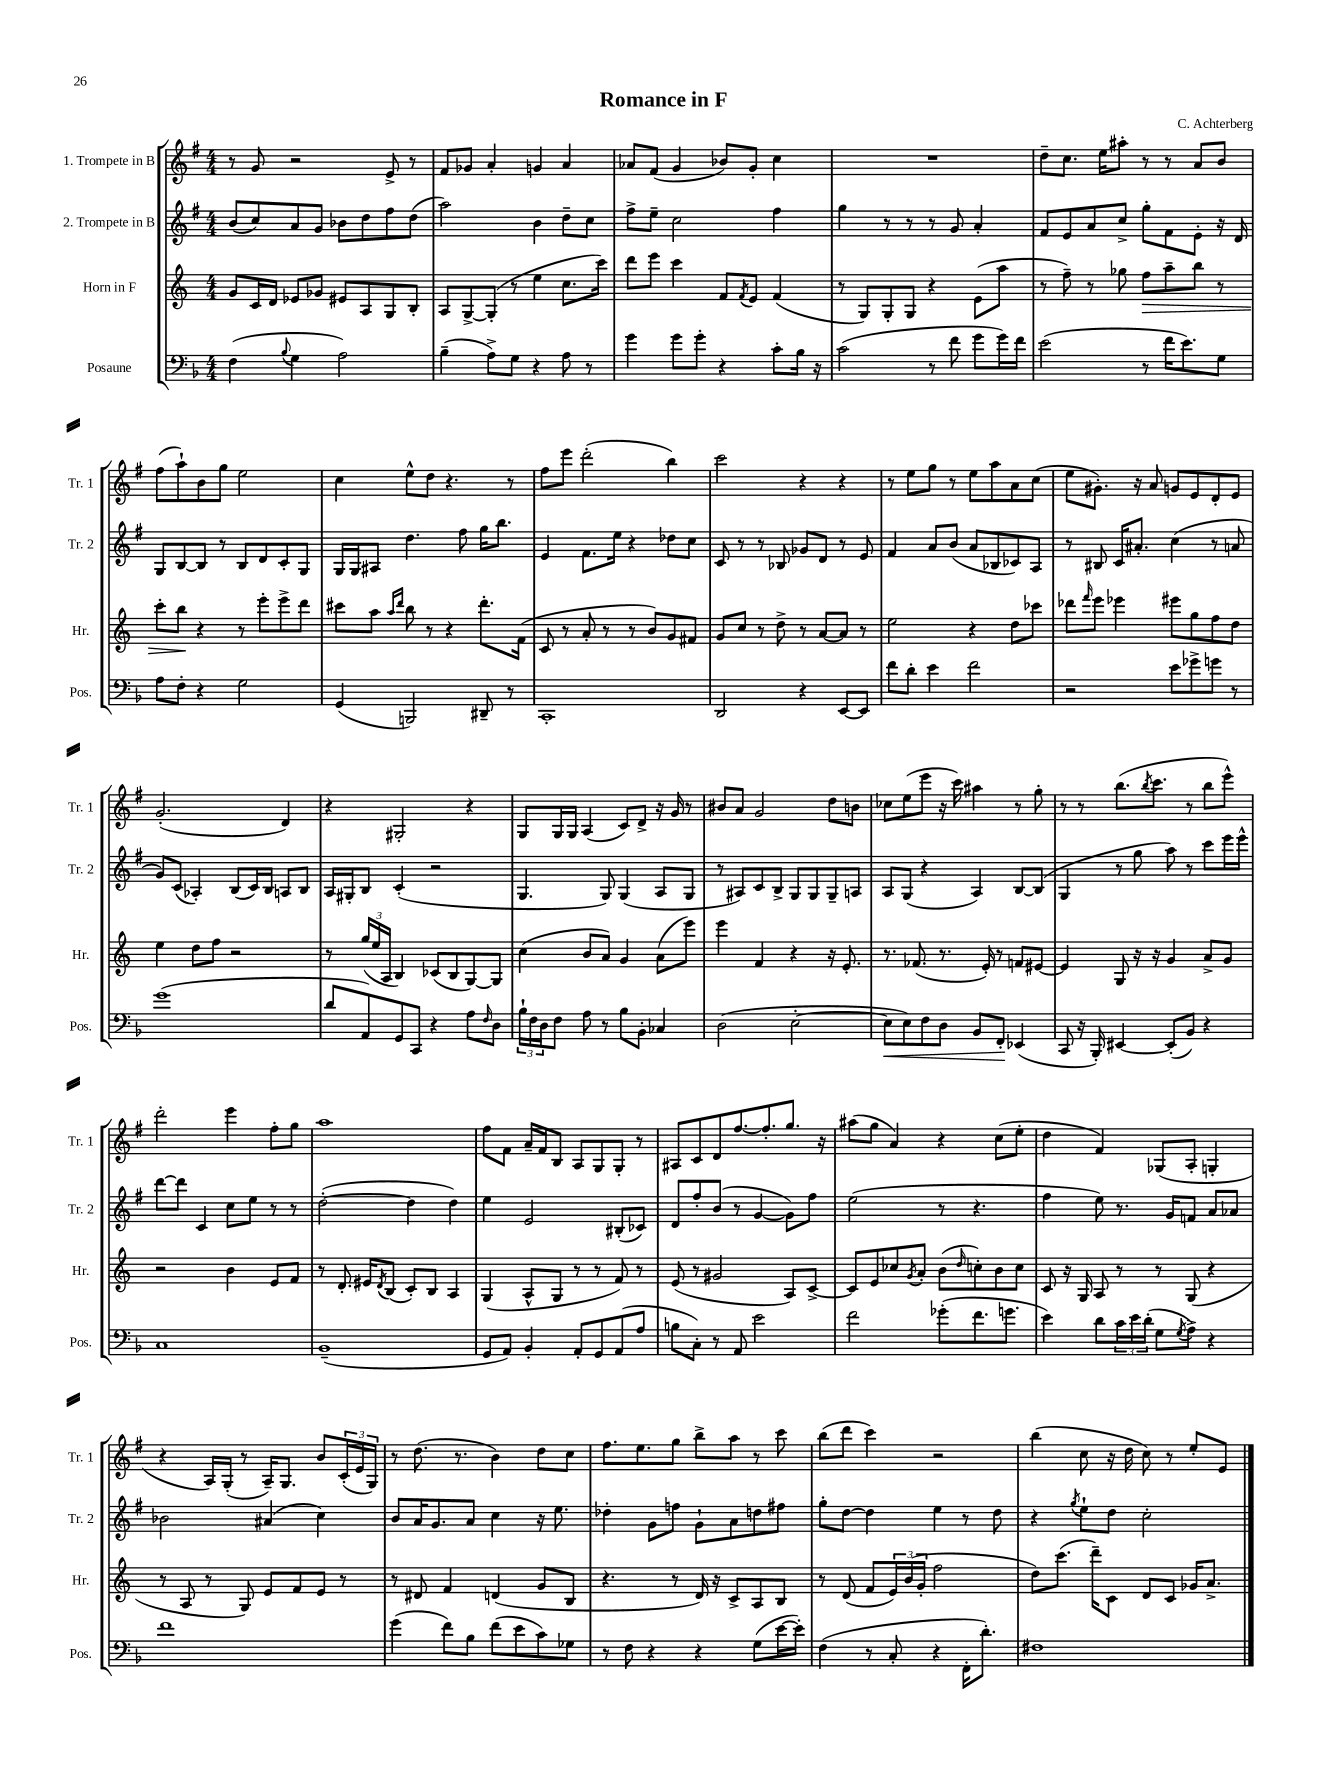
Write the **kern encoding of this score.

**kern	**dynam	**kern	**dynam	**kern	**kern
*part4	*part4	*part3	*part3	*part2	*part1
*staff4	*staff4	*staff3	*staff3	*staff2	*staff1
*I"Posaune	*	*I"Horn in F	*	*I"2. Trompete in B	*I"1. Trompete in B
*I'Pos.	*	*I'Hr.	*	*I'Tr. 2	*I'Tr. 1
*clefF4	*	*clefG2	*	*clefG2	*clefG2
*k[b-]	*	*k[]	*	*k[f#]	*k[f#]
*M4/4	*	*M4/4	*	*M4/4	*M4/4
=1	=1	=1	=1	=1	=1
(4F\	.	8g/L	.	(8b/L	8r
.	.	16c/L	.	8cc/)	8g/
.	.	16d/JJ	.	.	.
8qqB-/	.	.	.	.	.
4G\	.	8e-X/L	.	8a/	2r
.	.	8g-X/J	.	8g/J	.
2A\)	.	8e#X/L	.	8b-X\L	.
.	.	8A/	.	8dd\	.
.	.	8G/	.	8ff#\	8e^/
.	.	8B'/J	.	(8dd\J	8r
=2	=2	=2	=2	=2	=2
(4B-~\	.	8A/L	.	2aa\)	8f#/L
.	.	[8G^/	.	.	8g-X/J
8A^\L)	.	(8G'/J]	.	.	4a'/
8G\J	.	8r	.	.	.
4r	.	4ee\	.	4b\	4gn/
8A\	.	8.cc\L	.	8dd~\L	4a/
8r	.	.	.	8cc\J	.
.	.	16ccc\Jk)	.	.	.
=3	=3	=3	=3	=3	=3
4g\	.	8ddd\L	.	8ff#^\L	8a-X/L
.	.	8eee\J	.	8ee~\J	(8f#/J
8g\L	.	4ccc\	.	2cc\	4g/
8g'\J	.	.	.	.	.
4r	.	8f/L	.	.	8b-X/L)
.	.	8qf/	.	.	.
.	.	8e/J	.	.	8g'/J
8c'\L	.	(4f/	.	4ff#\	4cc\
16B-\Jk	.	.	.	.	.
16r	.	.	.	.	.
=4	=4	=4	=4	=4	=4
(2c\	.	8r	.	4gg\	1r
.	.	8G/L)	.	.	.
.	.	8G'/	.	8r	.
.	.	8G/J	.	8r	.
8r	.	4r	.	8r	.
8f\	.	.	.	8g/	.
8g\L	.	(8e\L	.	4a'/	.
16g\L)	.	8aa\J	.	.	.
16f\JJ	.	.	.	.	.
=5	=5	=5	=5	=5	=5
(2e\	.	8r	.	8f#/L	8dd~\L
.	.	8ff~\)	.	8e/	8.cc\J
.	.	8r	.	8a/	.
.	.	.	.	.	16ee\KL
.	.	8gg-X\	.	8cc^/J	8aa#X'\J
!	!	!	!LO:HP:b	!	!
8r	.	8ff\L	>	8gg'\L	8r
16f\KL	.	8aa~\	.	8f#\	8r
8.e\)	.	.	.	.	.
.	.	8bb\J	.	8e'\J	8a/L
8G\J	.	8r	.	16r	8b/J
.	.	.	.	16d/	.
!!LO:LB:g=z
=6	=6	=6	=6	=6	=6
8A\L	.	8ccc'\L	.	8G/L	(8ff#\L
8F'\J	.	8bb\J	.	[8B/	8aa`\)
4r	.	4r	]	8B/J]	8b\
.	.	.	.	8r	8gg\J
2G\	.	8r	.	8B/L	2ee\
.	.	8eee'\L	.	8d/	.
.	.	8eee^\	.	8c'/	.
.	.	8ddd\J	.	8G/J	.
=7	=7	=7	=7	=7	=7
(4GG/	.	8ccc#X\L	.	16G/LL	4cc\
.	.	.	.	16G/J	.
.	.	8aa\J	.	8A#X/J	.
.	.	16qqaa/LL	.	.	.
.	.	16qqddd/JJ	.	.	.
2BBBn/)	.	8bb\	.	4.dd\	8ee^^\L
.	.	8r	.	.	8dd\J
.	.	4r	.	.	4.r
.	.	.	.	8ff#\	.
8DD#X~/	.	8.ddd'\L	.	16gg\KL	.
.	.	.	.	8.bb\J	.
8r	.	.	.	.	8r
.	.	(16f\Jk	.	.	.
=8	=8	=8	=8	=8	=8
1CC'	.	8c/	.	4e/	8ff#\L
.	.	8r	.	.	8eee\J
.	.	8a'/	.	8.f#\L	(2ddd'\
.	.	8r	.	.	.
.	.	.	.	16ee\Jk	.
.	.	8r	.	4r	.
.	.	8b/L)	.	.	.
.	.	8g/	.	8dd-X\L	4bb\)
.	.	8f#X/J	.	8cc\J	.
=9	=9	=9	=9	=9	=9
2DD/	.	8g/L	.	8c/	2ccc\
.	.	8cc/J	.	8r	.
.	.	8r	.	8r	.
.	.	8dd^\	.	8B-X/	.
4r	.	8r	.	8g-X/L	4r
.	.	[8a/L	.	8d/J	.
[8EE/L	.	8a/J]	.	8r	4r
8EE/J]	.	8r	.	8e/	.
=10	=10	=10	=10	=10	=10
8f\L	.	2ee\	.	4f#/	8r
8d'\J	.	.	.	.	8ee\L
4e\	.	.	.	8a/L	8gg\J
.	.	.	.	(8b/J	8r
2f\	.	4r	.	8a/L	8ee\L
.	.	.	.	8B-X/	8aa\
.	.	8dd\L	.	8c-X/)	8a\
.	.	8ccc-X\J	.	8A/J	(8cc\J
=11	=11	=11	=11	=11	=11
2r	.	8ddd-X\L	.	8r	8ee\L
.	.	16qqfff/	.	.	.
.	.	8eee\J	.	8B#X/	8.g#X'\J)
.	.	4eee-X\	.	16c/KL	.
.	.	.	.	8.a#X'/J	16r
.	.	.	.	.	8a/
8e\L	.	8eee#X\L	.	(4cc\	8gn/L
8g-X^\	.	8gg\	.	.	8e/
8gn\J	.	8ff\	.	8r	8d'/
8r	.	8dd\J	.	8an/	8e/J
!!LO:LB:g=z
=12	=12	=12	=12	=12	=12
(1g	.	4ee\	.	8g/L)	(2.g'/
.	.	.	.	(8c/J	.
.	.	8dd\L	.	4A-X'/)	.
.	.	8ff\J	.	.	.
.	.	2r	.	(8B/L	.
.	.	.	.	16c/L)	.
.	.	.	.	16B/JJ	.
.	.	.	.	8An/L	4d/)
.	.	.	.	8B/J	.
=13	=13	=13	=13	=13	=13
8d/L	.	8r	.	16A/LL	4r
.	.	.	.	16G#X'/J	.
8AA/)	.	(24gg/LL	.	8B/J	.
.	.	24ee/	.	.	.
.	.	24A/JJ	.	.	.
8GG/	.	4B/)	.	(4c'/	2G#X'/
8CC/J	.	.	.	.	.
4r	.	(8c-X/L	.	2r	.
.	.	8B/	.	.	.
8A\L	.	[8G/)	.	.	4r
16qqF/	.	.	.	.	.
8D\J	.	8G/J]	.	.	.
=14	=14	=14	=14	=14	=14
24B-`\LL	.	(4cc\	.	4.G/	8G/L
24F\	.	.	.	.	.
24D\J	.	.	.	.	.
8F\J	.	.	.	.	16G/L
.	.	.	.	.	16G/JJ
8A\	.	8b/L	.	.	(4A/
8r	.	8a/J)	.	8G/)	.
8B-\L	.	4g/	.	(4G/	8c/L)
8BB-'\J	.	.	.	.	8d^/J
4C-X/	.	(8a\L	.	8A/L	16r
.	.	.	.	.	16g/
.	.	8eee\J)	.	8G/J	8r
=15	=15	=15	=15	=15	=15
(2D\	.	4eee\	.	8r	8b#X/L
.	.	.	.	8A#X/L)	8a/J
.	.	4f/	.	8c/	2g/
.	.	.	.	8B^/J	.
[2E'\	.	4r	.	8G/L	.
.	.	.	.	8G/	.
.	.	16r	.	8G~/	8dd\L
.	.	8.e'/	.	.	.
.	.	.	.	8An/J	8bn\J
=16	=16	=16	=16	=16	=16
!	!LO:HP:b	!	!	!	!
8E\L]	<	8.r	.	8A/L	8cc-X\L
8E\)	.	.	.	(8G/J	(8ee\
.	.	(8.f-X/	.	.	.
8F\	.	.	.	4r	8eee\J
8D\J	.	8.r	.	.	16r
.	.	.	.	.	16ccc\)
8BB-/L	.	.	.	4A/)	4aa#X\
.	.	16e'/)	.	.	.
8FF'/J	.	8r	.	.	.
(4EE-X/	[	8fn/L	.	[8B/L	8r
.	.	[8e#X/J	.	(8B/J]	8gg'\
=17	=17	=17	=17	=17	=17
8CC/	.	4e#/]	.	4G/	8r
16r	.	.	.	.	8r
16BBB-'/)	.	.	.	.	.
[4EE#X/	.	8G/	.	8r	(8.bb\L
.	.	16r	.	8gg\	.
.	.	.	.	.	8qbb/
.	.	16r	.	.	8.ccc\J
(8EE#'/L]	.	4g/	.	8aa\)	.
8BB-/J)	.	.	.	8r	8r
4r	.	8a^/L	.	8ccc\L	8bb\L
.	.	8g/J	.	16eee\L	8eee^^\J)
.	.	.	.	16eee^^\JJ	.
!!LO:LB:g=z
=18	=18	=18	=18	=18	=18
1C	.	2r	.	[8ddd\L	2ddd'\
.	.	.	.	8ddd\J]	.
.	.	.	.	4c/	.
.	.	4b\	.	8cc\L	4eee\
.	.	.	.	8ee\J	.
.	.	8e/L	.	8r	8ff#'\L
.	.	8f/J	.	8r	8gg\J
=19	=19	=19	=19	=19	=19
(1BB-~	.	8r	.	([2dd'\	1aa
.	.	8.d'/	.	.	.
.	.	16e#X/KL	.	.	.
.	.	8qd/	.	.	.
.	.	(8B/J	.	.	.
.	.	8c'/L)	.	4dd\]	.
.	.	8B/J	.	.	.
.	.	4A/	.	4dd\)	.
=20	=20	=20	=20	=20	=20
8GG/L	.	(4G/	.	4ee\	8ff#\L
8AA/J)	.	.	.	.	8f#\J
4BB-'/	.	8A^^/L	.	2e/	16a~/LL
.	.	.	.	.	16f#/J
.	.	8G/J	.	.	8B/J
8AA'/L	.	8r	.	.	8A/L
8GG/	.	8r	.	.	8G/
(8AA/	.	8f/)	.	(8B#X'/L	8G'/J
8A/J	.	8r	.	8c-X/J)	8r
=21	=21	=21	=21	=21	=21
8Bn\L	.	(8e/	.	8d/L	8A#X/L
8C'\J)	.	8r	.	8ff#'/	8c/
8r	.	2g#X/	.	(8b/J	8d/
8AA/	.	.	.	8r	[8.ff#/
2e\	.	.	.	[4g/	.
.	.	.	.	.	8.ff#'/]
.	.	8A/L)	.	8g\L])	8.gg/J
.	.	[8c^/J	.	8ff#\J	.
.	.	.	.	.	16r
=22	=22	=22	=22	=22	=22
2f\	.	8c/L]	.	(2ee\	(8aa#X\L
.	.	8e/	.	.	8gg\J
.	.	8cc-X/	.	.	4a/)
.	.	8qg/	.	.	.
.	.	8a'/J	.	.	.
(8g-X'\L	.	(8b\L	.	8r	4r
.	.	16qqdd/	.	.	.
8.f\	.	8ccn'\)	.	4.r	.
.	.	8b\	.	.	(8cc\L
8.gn\J	.	.	.	.	.
.	.	8cc\J	.	.	8ee'\J
=23	=23	=23	=23	=23	=23
4e\)	.	8c/	.	4ff#\	4dd\
.	.	16r	.	.	.
.	.	16G/	.	.	.
8d\L	.	8A/	.	8ee\)	4f#/)
24c\L	.	8r	.	8.r	.
24e\	.	.	.	.	.
(24d'\JJ	.	.	.	.	.
8G\L	.	8r	.	.	(8G-X/L
.	.	.	.	16g/KL	.
8qG/	.	.	.	.	.
8A^\J)	.	(8G/	.	8fn/J	8A'/J
4r	.	4r	.	8a/L	4Gn'/
.	.	.	.	8a-X/J	.
!!LO:LB:g=z
=24	=24	=24	=24	=24	=24
1f	.	8r	.	2b-X\	4r
.	.	8A/	.	.	.
.	.	8r	.	.	16A/LL)
.	.	.	.	.	(16G'/JJ
.	.	8G/)	.	.	8r
.	.	8e/L	.	(4a#X/	16A~/KL)
.	.	.	.	.	8.G/J
.	.	8f/	.	.	.
.	.	8e/J	.	4cc\)	8b/L
.	.	8r	.	.	(24c'/L
.	.	.	.	.	24e/
.	.	.	.	.	24G/JJ)
=25	=25	=25	=25	=25	=25
(4g\	.	8r	.	8b/L	8r
.	.	8d#X/	.	16a/K	(8.dd\
.	.	.	.	8.g/	.
8f\L)	.	4f/	.	.	.
.	.	.	.	.	8.r
8B-\J	.	.	.	8a/J	.
(8f\L	.	(4dn/	.	4cc\	4b\)
8e\	.	.	.	.	.
8c\)	.	8g/L	.	16r	8dd\L
.	.	.	.	8.ee\	.
8G-X\J	.	8B/J	.	.	8cc\J
=26	=26	=26	=26	=26	=26
8r	.	4.r	.	4dd-X'\	8.ff#\L
8F\	.	.	.	.	.
.	.	.	.	.	8.ee\
4r	.	.	.	8g\L	.
.	.	8r	.	8ffn\J	8gg\J
4r	.	16d/)	.	8g`\L	8bb^\L
.	.	16r	.	.	.
.	.	8c^/L	.	8a\	8aa\J
(8G\L	.	8A/	.	8ddn\	8r
[16e\L	.	8B/J	.	8ff#X\J	8ccc\
16e'\JJ])	.	.	.	.	.
=27	=27	=27	=27	=27	=27
(4F\	.	8r	.	8gg'\L	(8bb\L
.	.	(8d/	.	[8dd\J	8ddd\J
8r	.	8f/L	.	4dd\]	4ccc\)
8C'/	.	24e/L)	.	.	.
.	.	(24b/	.	.	.
.	.	24g'/JJ	.	.	.
4r	.	2ff\	.	4ee\	2r
16FF'\KL	.	.	.	8r	.
8.d'\J)	.	.	.	.	.
.	.	.	.	8dd\	.
=28	=28	=28	=28	=28	=28
1F#X	.	8dd\L)	.	4r	(4bb\
.	.	(8.ccc\J	.	.	.
.	.	.	.	8qgg/	.
.	.	.	.	8ee`\L	8cc\
.	.	16ddd~\KL)	.	.	.
.	.	8c\J	.	8dd\J	16r
.	.	.	.	.	16dd\
.	.	8d/L	.	2cc'\	8cc\)
.	.	8c/J	.	.	8r
.	.	16g-X/KL	.	.	8ee'/L
.	.	8.a^/J	.	.	.
.	.	.	.	.	8e/J
==	==	==	==	==	==
*-	*-	*-	*-	*-	*-
